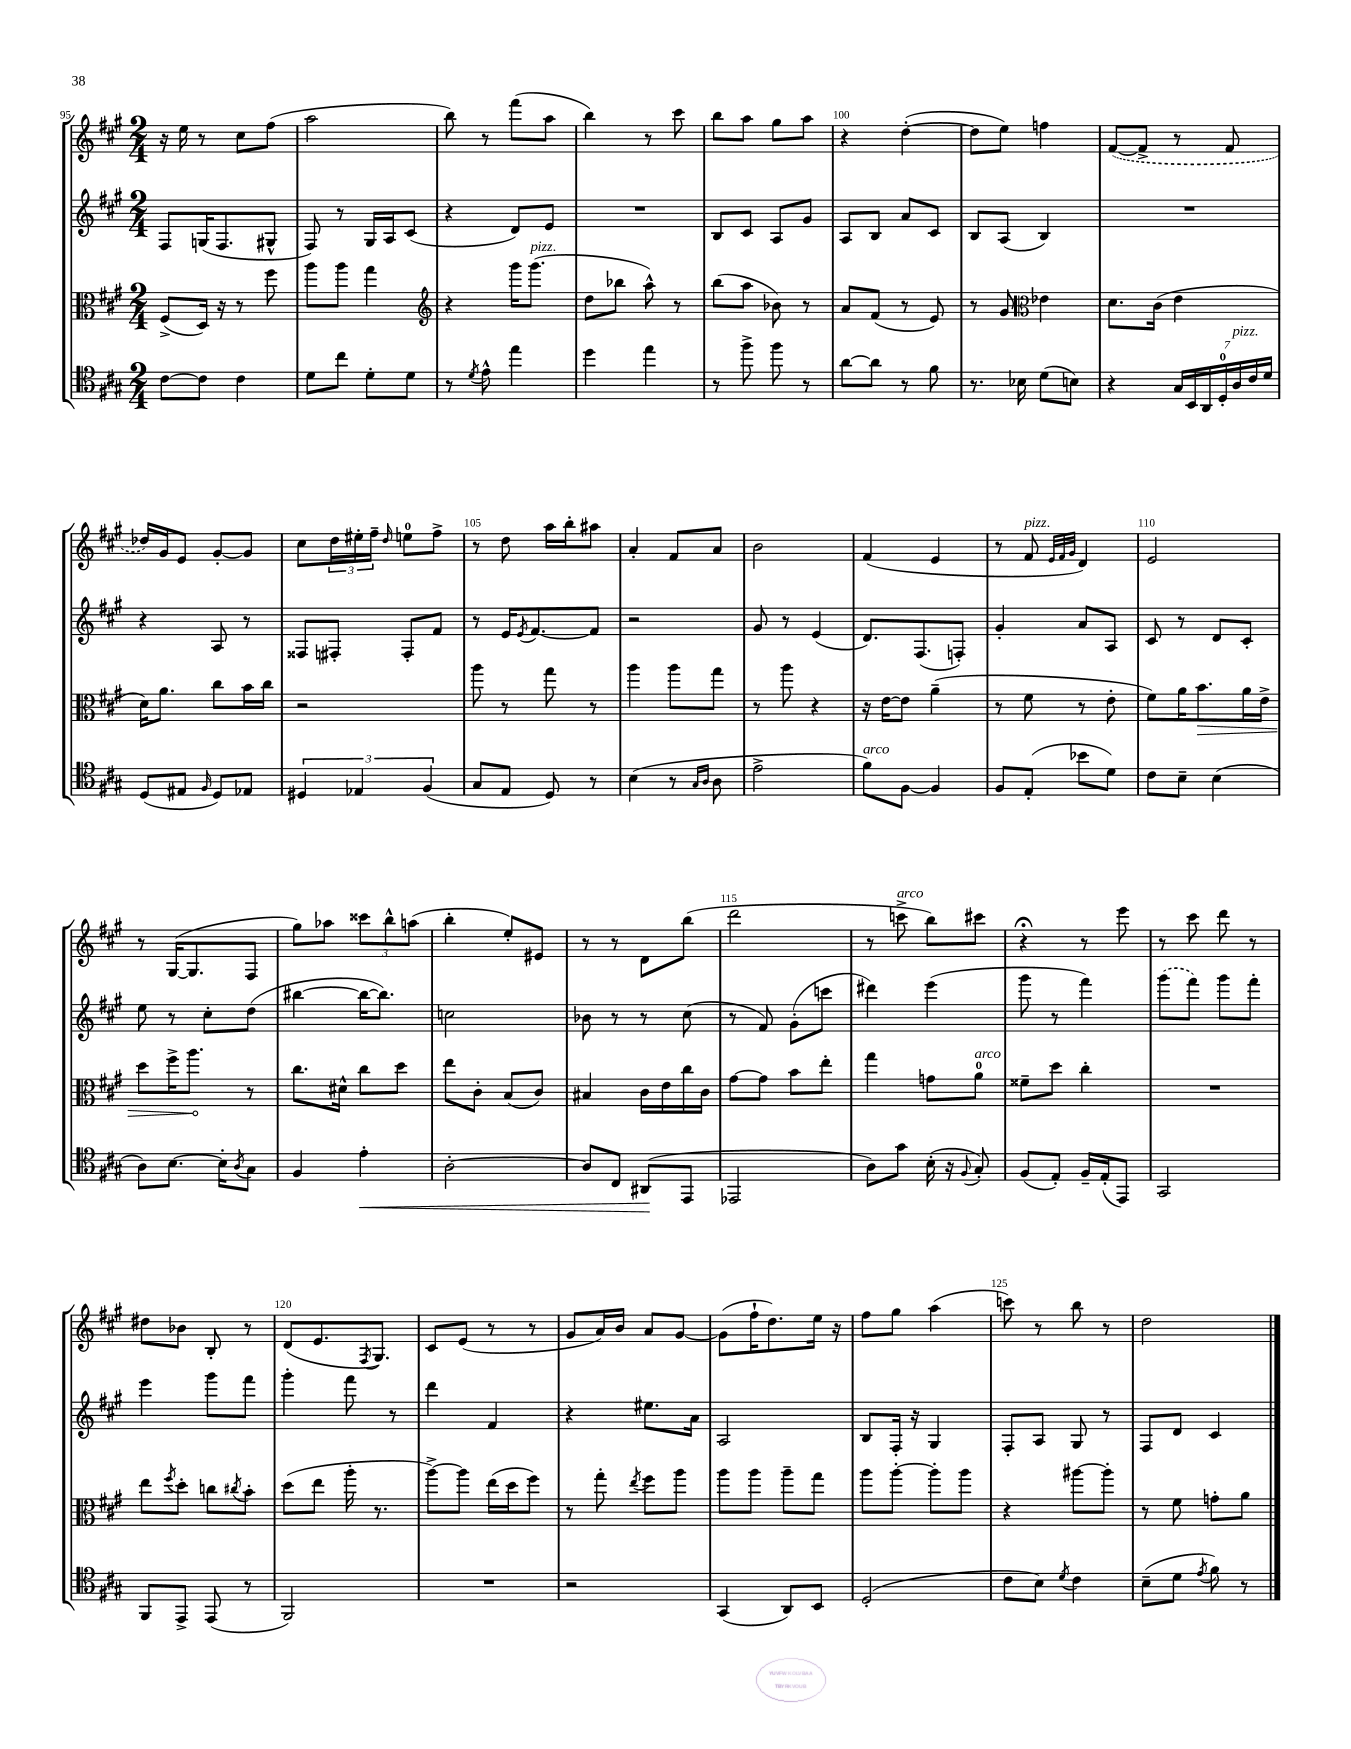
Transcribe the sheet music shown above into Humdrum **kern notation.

**kern	**dynam	**kern	**dynam	**kern	**kern
*part4	*part4	*part3	*part3	*part2	*part1
*staff4	*staff4	*staff3	*staff3	*staff2	*staff1
*clefC4	*	*clefC3	*	*clefG2	*clefG2
*k[f#c#g#]	*	*k[f#c#g#]	*	*k[f#c#g#]	*k[f#c#g#]
*M2/4	*	*M2/4	*	*M2/4	*M2/4
=95	=95	=95	=95	=95	=95
[8c#\L	.	(8F#^/L	.	8F#/L	16r
.	.	.	.	.	16ee\
8c#\J]	.	16D/Jk)	.	(16Gn/K	8r
.	.	16r	.	8.F#/	.
4c#\	.	8r	.	.	8cc#\L
.	.	8ff#\	.	8G#X^^/J	(8ff#\J
=96	=96	=96	=96	=96	=96
8d\L	.	8aa\L	.	8F#/)	2aa\
8cc#\J	.	8aa\J	.	8r	.
8d'\L	.	4gg#\	.	16G#/LL	.
.	.	.	.	16A/J	.
8d\J	.	.	.	(8c#/J	.
=97	=97	=97	=97	=97	=97
*	*	*clefG2	*	*	*
8r	.	4r	.	4r	8bb\)
8qd/	.	.	.	.	.
8e^^\	.	.	.	.	8r
4ee\	.	16ggg#\KL	.	8d/L)	(8fff#\L
!	!	!LO:TX:a:i:t=pizz.	!	!	!
.	.	(8.ggg#\J	.	.	.
.	.	.	.	8e/J	8aa\J
=98	=98	=98	=98	=98	=98
4dd\	.	8dd\L	.	2r	4bb\)
.	.	8bb-X\J	.	.	.
4ee\	.	8aa^^\)	.	.	8r
.	.	8r	.	.	8ccc#\
=99	=99	=99	=99	=99	=99
8r	.	(8bb\L	.	8B/L	8bb\L
8ff#^\	.	8aa\J	.	8c#/J	8aa\J
8ff#\	.	8b-X\)	.	8A/L	8gg#\L
8r	.	8r	.	8g#/J	8aa\J
=100	=100	=100	=100	=100	=100
[8a\L	.	8a/L	.	8A/L	4r
8a\J]	.	(8f#/J	.	8B/J	.
8r	.	8r	.	8a/L	([4dd'\
8f#\	.	8e/)	.	8c#/J	.
=101	=101	=101	=101	=101	=101
8.r	.	8r	.	8B/L	8dd\L]
.	.	8g#/	.	(8A/J	8ee\J)
16B-X\	.	.	.	.	.
*	*	*clefC3	*	*	*
(8d\L	.	4e-X\	.	4B/)	4ffn\
8Bn\J)	.	.	.	.	.
=102	=102	=102	=102	=102	=102
4r	.	8.d\L	.	2r	([8f#/L
.	.	.	.	.	8f#^/J]
.	.	(16c#\Jk	.	.	.
28G#/LL	.	4e\	.	.	8r
28BB/	.	.	.	.	.
28AA/	.	.	.	.	.
28D'/	.	.	.	.	.
.	.	.	.	.	8f#/
!LO:TX:a:i:t=pizz.	!	!	!	!	!
28A/	.	.	.	.	.
28c#/	.	.	.	.	.
28d/JJ	.	.	.	.	.
!!LO:LB:g=z
=103	=103	=103	=103	=103	=103
(8D/L	.	16d\KL)	.	4r	16dd-X/LL)
.	.	8.a\J	.	.	16g#/J
8E#X/J	.	.	.	.	8e/J
16qqF#/	.	.	.	.	.
8D/L)	.	8cc#\L	.	8A/	[8g#'/L
8E-X/J	.	16b\L	.	8r	8g#/J]
.	.	16cc#\JJ	.	.	.
=104	=104	=104	=104	=104	=104
6D#X/	.	2r	.	8F##X/L	8cc#\L
.	.	.	.	8F#X'/J	24dd\L
6E-X/	.	.	.	.	24ee#X'\
.	.	.	.	.	24ff#~\JJ
.	.	.	.	.	16qqdd/
.	.	.	.	8F#'/L	8een\L
(6F#/	.	.	.	.	.
.	.	.	.	8f#/J	8ff#^\J
=105	=105	=105	=105	=105	=105
8G#/L	.	8aa\	.	8r	8r
8E/J	.	8r	.	16e/KL	8dd\
.	.	.	.	8qe/	.
.	.	.	.	[8.f#/	.
8D/)	.	8gg#\	.	.	16aa\LL
.	.	.	.	.	16bb'\J
8r	.	8r	.	8f#/J]	8aa#X\J
=106	=106	=106	=106	=106	=106
(4B\	.	4aa\	.	2r	4a'/
8r	.	8aa\L	.	.	8f#/L
16qqG#/LL	.	.	.	.	.
16qqA/JJ	.	.	.	.	.
8A\	.	8gg#\J	.	.	8a/J
=107	=107	=107	=107	=107	=107
2e^\	.	8r	.	8g#/	2b\
.	.	8aa\	.	8r	.
.	.	4r	.	(4e/	.
=108	=108	=108	=108	=108	=108
!LO:TX:a:i:t=arco	!	!	!	!	!
8f#\L)	.	16r	.	8.d/L)	(4f#/
.	.	[16e\KL	.	.	.
[8F#\J	.	8e\J]	.	.	.
.	.	.	.	(8.F#/	.
4F#/]	.	(4a~\	.	.	4e/
.	.	.	.	8Fn'/J)	.
=109	=109	=109	=109	=109	=109
8F#/L	.	8r	.	4g#'/	8r
!	!	!	!	!	!LO:TX:a:i:t=pizz.
(8E'/J	.	8f#\	.	.	8f#/
.	.	.	.	.	32qqe/LLL
.	.	.	.	.	32qqf#/
.	.	.	.	.	32qqg#/JJJ
8b-X\L	.	8r	.	8a/L	4d/)
8d\J)	.	8e'\	.	8A/J	.
=110	=110	=110	=110	=110	=110
8c#\L	.	8f#\L)	.	8c#/	2e/
8B~\J	.	16a\K	.	8r	.
!	!	!	!LO:HP:b	!	!
.	.	8.b\	>	.	.
(4B\	.	.	.	8d/L	.
.	.	16a\L	.	8c#'/J	.
.	.	16e^\JJ	.	.	.
!!LO:LB:g=z
=111	=111	=111	=111	=111	=111
8A\L)	.	8dd\L	.	8ee\	8r
[8.B\J	.	16ff#^\K	.	8r	([16G#/KL
.	.	8.aa\J	.	.	8.G#/]
.	.	.	.	8cc#'\L	.
16B'\KL]	.	.	.	.	.
8qA/	.	.	.	.	.
8G#\J	.	8r	]	(8dd\J	8F#/J
=112	=112	=112	=112	=112	=112
4F#/	.	8.cc#\L	.	[4bb#X\	8gg#\L)
.	.	.	.	.	8aa-X\J
.	.	16d#X^^\Jk	.	.	.
!	!LO:HP:b	!	!	!	!
4e'\	<	8cc#\L	.	16bb#\KL_	12ccc##X\L
.	.	.	.	8.bb#\J])	.
.	.	.	.	.	12bb^^\
.	.	8dd\J	.	.	.
.	.	.	.	.	(12aan\J
=113	=113	=113	=113	=113	=113
[2A'\	.	8ee\L	.	2ccn\	4bb'\
.	.	8c#'\J	.	.	.
.	.	(8B/L	.	.	8ee'/L)
.	.	8c#/J)	.	.	8e#X/J
=114	=114	=114	=114	=114	=114
8A/L]	.	4B#X/	.	8b-X\	8r
8C#/J	.	.	.	8r	8r
(8AA#X/L	.	16c#\LL	.	8r	8d\L
.	.	16e\	.	.	.
8EE/J	[	16cc#\	.	(8cc#\	(8bb\J
.	.	16c#\JJ	.	.	.
=115	=115	=115	=115	=115	=115
2EE-X/	.	[8g#\L	.	8r	2ddd\
.	.	8g#\J]	.	8f#/)	.
.	.	8b\L	.	(8g#'\L	.
.	.	8ee'\J	.	8cccn\J	.
=116	=116	=116	=116	=116	=116
8A\L)	.	4gg#\	.	4ddd#X\)	8r
!	!	!	!	!	!LO:TX:a:i:t=arco
8g#\J	.	.	.	.	8cccn^\
(16B'\	.	8gn\L	.	(4eee\	8bb\L)
16r	.	.	.	.	.
8qqF#/	.	.	.	.	.
!	!	!LO:TX:a:i:t=arco	!	!	!
8G#'/)	.	8a\J	.	.	8ccc#X\J
=117	=117	=117	=117	=117	=117
(8F#/L	.	8f##X~\L	.	8ggg#\	4r;<
8E'/J)	.	8dd\J	.	8r	.
16F#~/LL	.	4cc#'\	.	4fff#\)	8r
(16E'/J	.	.	.	.	.
8EE/J)	.	.	.	.	8eee\
=118	=118	=118	=118	=118	=118
2GG#/	.	2r	.	(8ggg#\L	8r
.	.	.	.	8fff#\J)	8ccc#\
.	.	.	.	8ggg#\L	8ddd\
.	.	.	.	8fff#'\J	8r
!!LO:LB:g=z
=119	=119	=119	=119	=119	=119
8FF#/L	.	8ee\L	.	4eee\	8dd#X\L
.	.	8qff#/	.	.	.
8EE^/J	.	8dd'\J	.	.	8b-X\J
(8EE/	.	8ccn\L	.	8ggg#\L	8B'/
.	.	8qcc#X/	.	.	.
8r	.	8b'\J	.	8fff#\J	8r
=120	=120	=120	=120	=120	=120
2FF#/)	.	(8dd\L	.	4ggg#'\	(8d/L
.	.	8ee\J	.	.	8.e/
.	.	16aa'\	.	8fff#\	.
.	.	.	.	.	8qF#/
.	.	8.r	.	.	8.G#/J)
.	.	.	.	8r	.
=121	=121	=121	=121	=121	=121
2r	.	[8aa^\L)	.	4ddd\	8c#/L
.	.	8aa\J]	.	.	(8e/J
.	.	(16ee\LL	.	4f#/	8r
.	.	16dd\J	.	.	.
.	.	8ff#\J)	.	.	8r
=122	=122	=122	=122	=122	=122
2r	.	8r	.	4r	8g#/L
.	.	8gg#'\	.	.	16a/L)
.	.	.	.	.	16b/JJ
.	.	8qee/	.	.	.
.	.	8ff#\L	.	8.ee#X\L	8a/L
.	.	8aa\J	.	.	[8g#/J
.	.	.	.	16a\Jk	.
=123	=123	=123	=123	=123	=123
(4GG#/	.	8aa\L	.	2A/	(8g#\L]
.	.	8aa\J	.	.	16ff#`\K
.	.	.	.	.	8.dd\)
8AA/L)	.	8aa~\L	.	.	.
8BB/J	.	8gg#\J	.	.	16ee\Jk
.	.	.	.	.	16r
=124	=124	=124	=124	=124	=124
(2D'/	.	8aa\L	.	8B/L	8ff#\L
.	.	[8aa'\J	.	16F#'/Jk	8gg#\J
.	.	.	.	16r	.
.	.	8aa'\L]	.	4G#/	(4aa\
.	.	8aa\J	.	.	.
=125	=125	=125	=125	=125	=125
8c#\L	.	4r	.	8F#'/L	8cccn\)
8B\J)	.	.	.	8A/J	8r
8qd/	.	.	.	.	.
4c#\	.	[8aa#X\L	.	8G#/	8bb\
.	.	8aa#'\J]	.	8r	8r
=126	=126	=126	=126	=126	=126
(8B~\L	.	8r	.	8F#/L	2dd\
8d\J	.	8f#\	.	8d/J	.
8qe/	.	.	.	.	.
8f#\)	.	8gn'\L	.	4c#/	.
8r	.	8a\J	.	.	.
==	==	==	==	==	==
*-	*-	*-	*-	*-	*-
